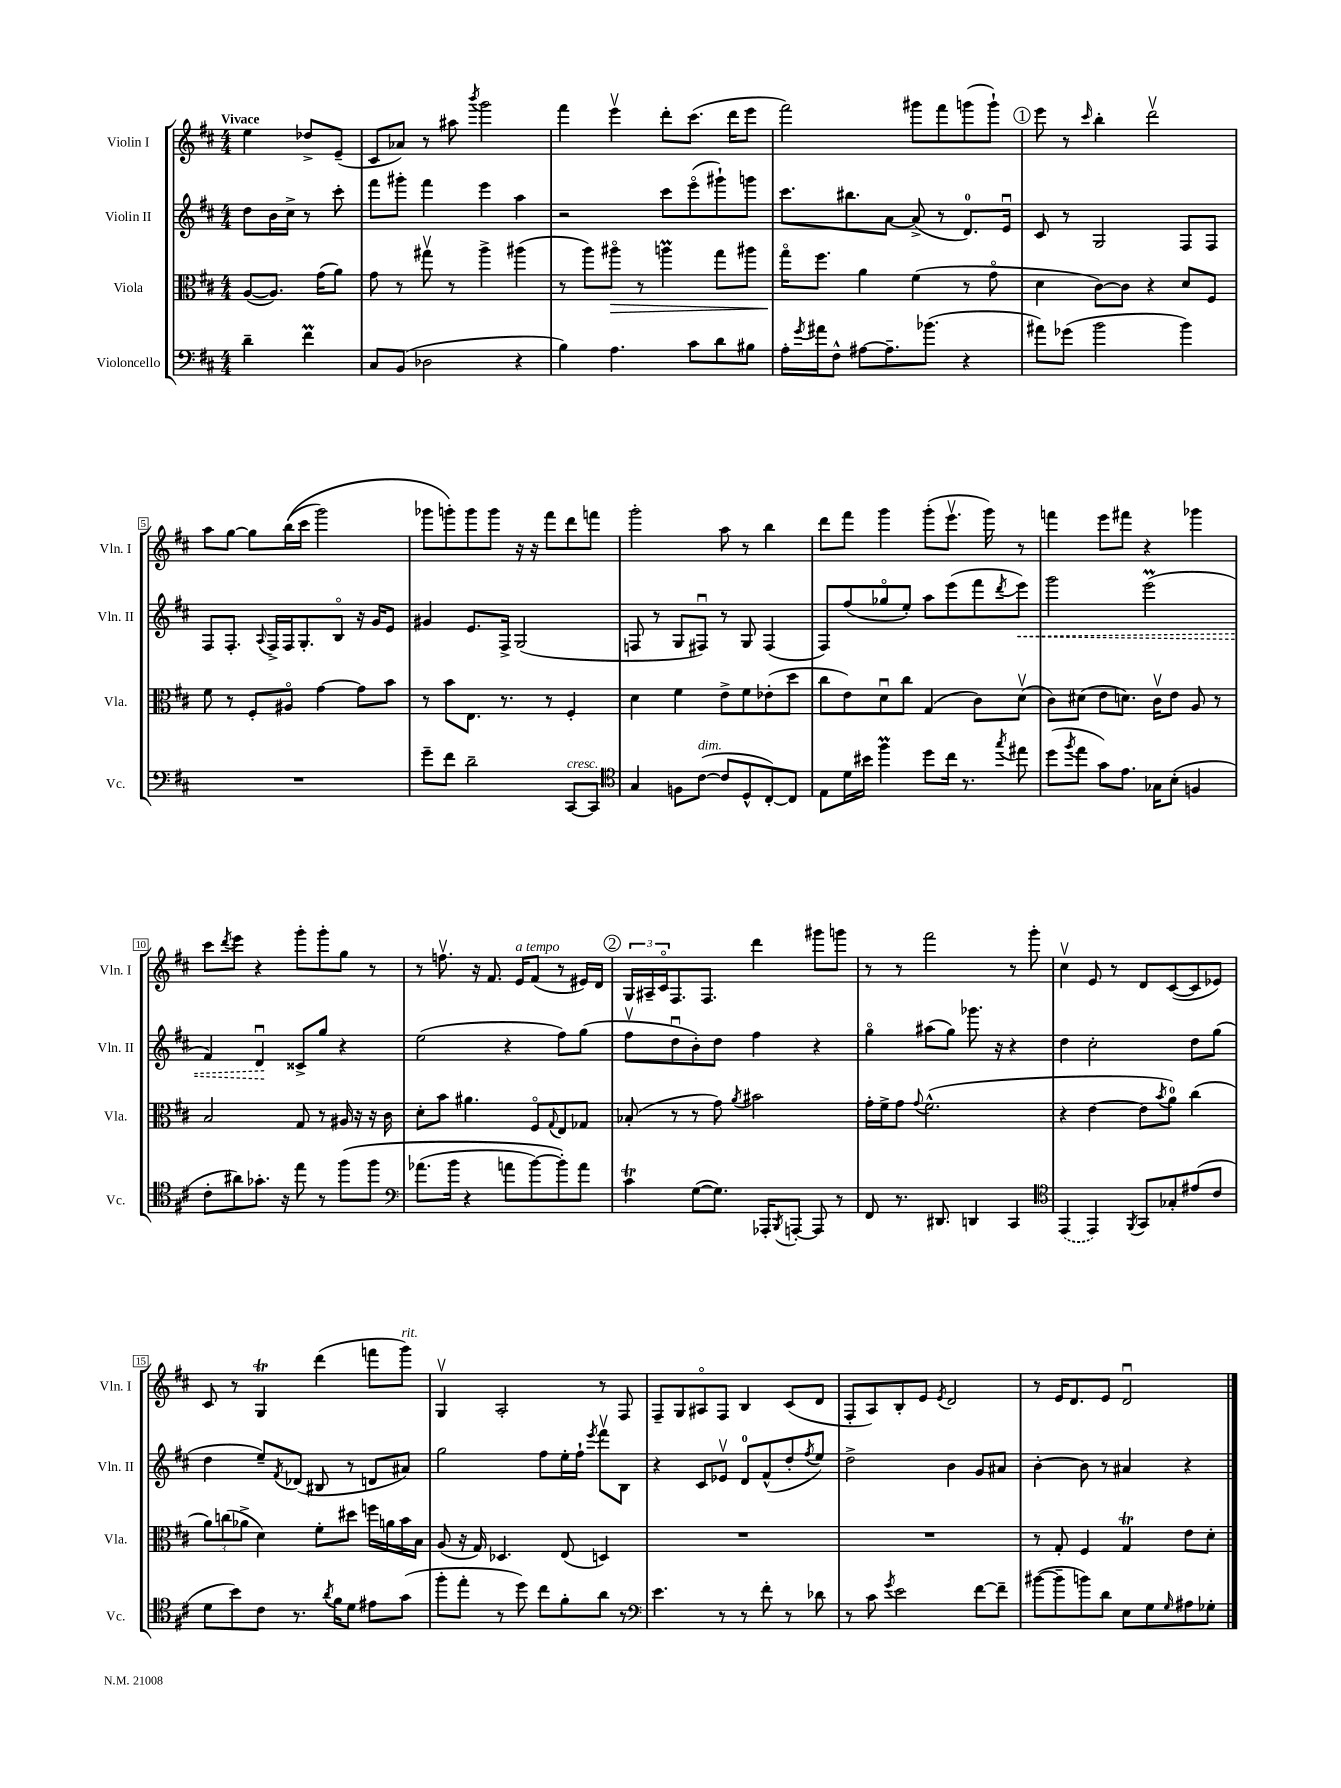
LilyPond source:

<<
\new StaffGroup <<
\new Staff = "s0" \with { instrumentName = "Violin I" shortInstrumentName = "Vln. I" } {
    \clef treble \key d \major \numericTimeSignature \time 4/4 \partial 2 \tempo "Vivace"
    e''4 des''8-> e'8--( |
    cis'8 aes'8) r8 ais''8 \acciaccatura { b'''8 } g'''2 |
    fis'''4 e'''4\upbow d'''8-. cis'''8.( d'''16 e'''8 |
    fis'''2) gis'''8 fis'''8 g'''8( g'''8-!) |
    \mark \markup { \circle "1" } e'''8 r8 \grace { cis'''16 } b''4-. d'''2\upbow |
    a''8 g''8~ g''8 b''16(\( cis'''16 g'''2) |
    ges'''8 g'''8-.\) g'''8 g'''8 r16 r16 fis'''8 d'''8 f'''8 |
    g'''2-. a''8 r8 b''4 |
    d'''8 fis'''8 g'''4 g'''8-.( e'''8.\upbow g'''16) r8 |
    f'''4 e'''8 fis'''8 r4 ges'''4 |
    cis'''8 \acciaccatura { d'''8 } e'''8 r4 g'''8-. g'''8-. g''8 r8 |
    r8 f''8.\upbow r16 fis'8. e'16^\markup { \italic "a tempo" } fis'8( r8 eis'16) d'16 |
    \mark \markup { \circle "2" } \tuplet 3/2 { g16 ais16-- cis'16\flageolet } fis8. fis8. d'''4 gis'''8 g'''8 |
    r8 r8 fis'''2 r8 g'''8-. |
    cis''4\upbow e'8 r8 d'8 cis'8~( cis'8 ees'8) |
    cis'8 r8 g4\trill d'''4( f'''8 g'''8^\markup { \italic "rit." }) |
    g4\upbow a2-. r8 fis8 |
    fis8-- g8 ais8\flageolet fis8 b4 cis'8( d'8 |
    fis8-. a8) b8-. e'8 \acciaccatura { e'8 } d'2 |
    r8 e'16 d'8. e'8 d'2\downbow \bar "|." |
}
\new Staff = "s1" \with { instrumentName = "Violin II" shortInstrumentName = "Vln. II" } {
    \clef treble \key d \major \numericTimeSignature \time 4/4 \partial 2
    d''8 b'16 cis''16-> r8 cis'''8-. |
    fis'''8 gis'''8-. fis'''4 e'''4 a''4 |
    r2 cis'''8 e'''8\flageolet( gis'''8-!) g'''8 |
    cis'''8. bis''8. a'8~ a'8->( r8 d'8.-0) e'16\downbow |
    \mark \markup { \circle "1" } cis'8 r8 g2 fis8 fis8 |
    fis8 fis8.-. \appoggiatura { a8 } fis16-> fis16 g8.-. b8\flageolet r16 g'16 e'8 |
    gis'4 e'8. fis16-> g2( |
    f8 r8 g8 fis8\downbow) r8 g8 fis4( |
    fis8) fis''8( ges''8\flageolet e''8-.) a''8 e'''8( fis'''8 \acciaccatura { d'''8 } \once \override Hairpin.style = #'dashed-line e'''8\<) |
    g'''2 e'''2\prall( |
    fis'4) d'4\downbow\! cisis'8-> g''8 r4 |
    e''2( r4 fis''8) g''8( |
    \mark \markup { \circle "2" } fis''8\upbow d''8\downbow b'8-.) d''8 fis''4 r4 |
    g''4\flageolet ais''8( g''8) ges'''8. r16 r4 |
    d''4 cis''2-. d''8 g''8( |
    d''4 e''8--) \acciaccatura { fis'8 } des'8( bis8 r8 d'8 ais'8) |
    g''2 fis''8 e''16-. fis''16-! \acciaccatura { e'''8 } fis'''8\upbow b8 |
    r4 cis'8 ees'8\upbow d'8-0 fis'8-^( d''8-. \acciaccatura { fis''8 } e''8) |
    d''2-> b'4 g'8 ais'8 |
    b'4~-. b'8 r8 ais'4 r4 \bar "|." |
}
\new Staff = "s2" \with { instrumentName = "Viola" shortInstrumentName = "Vla." } {
    \clef alto \key d \major \numericTimeSignature \time 4/4 \partial 2
    a8~( a8.) g'16( a'8) |
    g'8 r8 gis''8\upbow r8 a''4-> ais''4( |
    r8 a''8) ais''8\flageolet\> r8 a''4\prall g''8 ais''8 |
    g''16\flageolet\! fis''8. a'4 fis'4( r8 g'8\flageolet |
    \mark \markup { \circle "1" } d'4 cis'8~) cis'8 r4 d'8 fis8 |
    fis'8 r8 fis8-. ais8\flageolet g'4~ g'8 b'8 |
    r8 b'8 e8. r8. r8 fis4-. |
    d'4 fis'4 e'8-> fis'8 ees'8-.( d''8 |
    cis''8 e'8) d'8\downbow cis''8 g4( cis'8) d'8\upbow( |
    cis'8) dis'8( e'8 d'8.) cis'16\upbow e'8 a8 r8 |
    b2 g8 r8 ais16 r16 r16 cis'16 |
    d'8-. b'8 ais'4. fis8\flageolet \appoggiatura { g8 } e8 ges8 |
    \mark \markup { \circle "2" } bes8-.( r8 r8 g'8) \acciaccatura { a'8 } bis'2 |
    g'16-. fis'16-> g'8 \appoggiatura { g'8 } fis'2.-^( |
    r4 e'4~ e'8 \acciaccatura { b'8 } a'8-0) cis''4( |
    \tuplet 3/2 { a'8) c''8( aes'8-> } d'4) fis'8-. dis''8 f''16 a'16 b'16 b16 |
    a8( r16 g16) des4. e8( d4) |
    R1 |
    R1 |
    r8 g8-. fis4 g4\trill e'8 d'8-. \bar "|." |
}
\new Staff = "s3" \with { instrumentName = "Violoncello" shortInstrumentName = "Vc." } {
    \clef bass \key d \major \numericTimeSignature \time 4/4 \partial 2
    d'4-- fis'4\prall |
    cis8 b,8( des2 r4 |
    b4) a4. cis'8 d'8 bis8 |
    a16-. \acciaccatura { g'8 } ais'16 fis8-^ ais8~ ais8.-- bes'8.( r4 |
    \mark \markup { \circle "1" } ais'8) ges'8( b'2 b'4) |
    R1 |
    g'8-- fis'8 d'2-- cis,8~^\markup { \italic "cresc." } cis,8 |
    \clef tenor g4 f8 cis'8~^\markup { \italic "dim." }( cis'8 d8-^ cis8~-.) cis8 |
    e8 d'16 bis'16 fis''4\prall d''8 cis''16 r8. \acciaccatura { g''8 } eis''8 |
    d''8( \acciaccatura { fis''8 } e''8 g'8) e'8. ges16 b8-.( f4 |
    cis'8-. ais'8) ges'8.-. r16 e''8 r8 fis''8\( fis''8 |
    \clef bass aes'8.( b'16 r4 a'8 b'8~) b'8-.\) a'8 |
    \mark \markup { \circle "2" } cis'4\trill g8~( g8.) aes,,16-. \acciaccatura { b,,8 } a,,8~-. a,,8 r8 |
    fis,8 r8. dis,8. d,4 cis,4 |
    \clef tenor \once \slurDashed e,4( e,4) \acciaccatura { fis,8 } g,8 ges8-. eis'8( cis'8 |
    d'8 b'8) cis'8 r8. \acciaccatura { a'8 } fis'16 d'8 eis'8 g'8( |
    fis''8-. e''8-. r8 d''8) cis''8 fis'8-. a'8 r8 |
    \clef bass e'4. r8 r8 fis'8-. r8 des'8 |
    r8 cis'8 \acciaccatura { g'8 } e'2 fis'8~ fis'8-- |
    bis'8~( bis'8-- b'8) d'8 e8 g8 \grace { g16 } ais8 ges8-. \bar "|." |
}
>>
>>
\layout { \context { \Score \override BarNumber.stencil = #(make-stencil-boxer 0.1 0.3 ly:text-interface::print) } }
